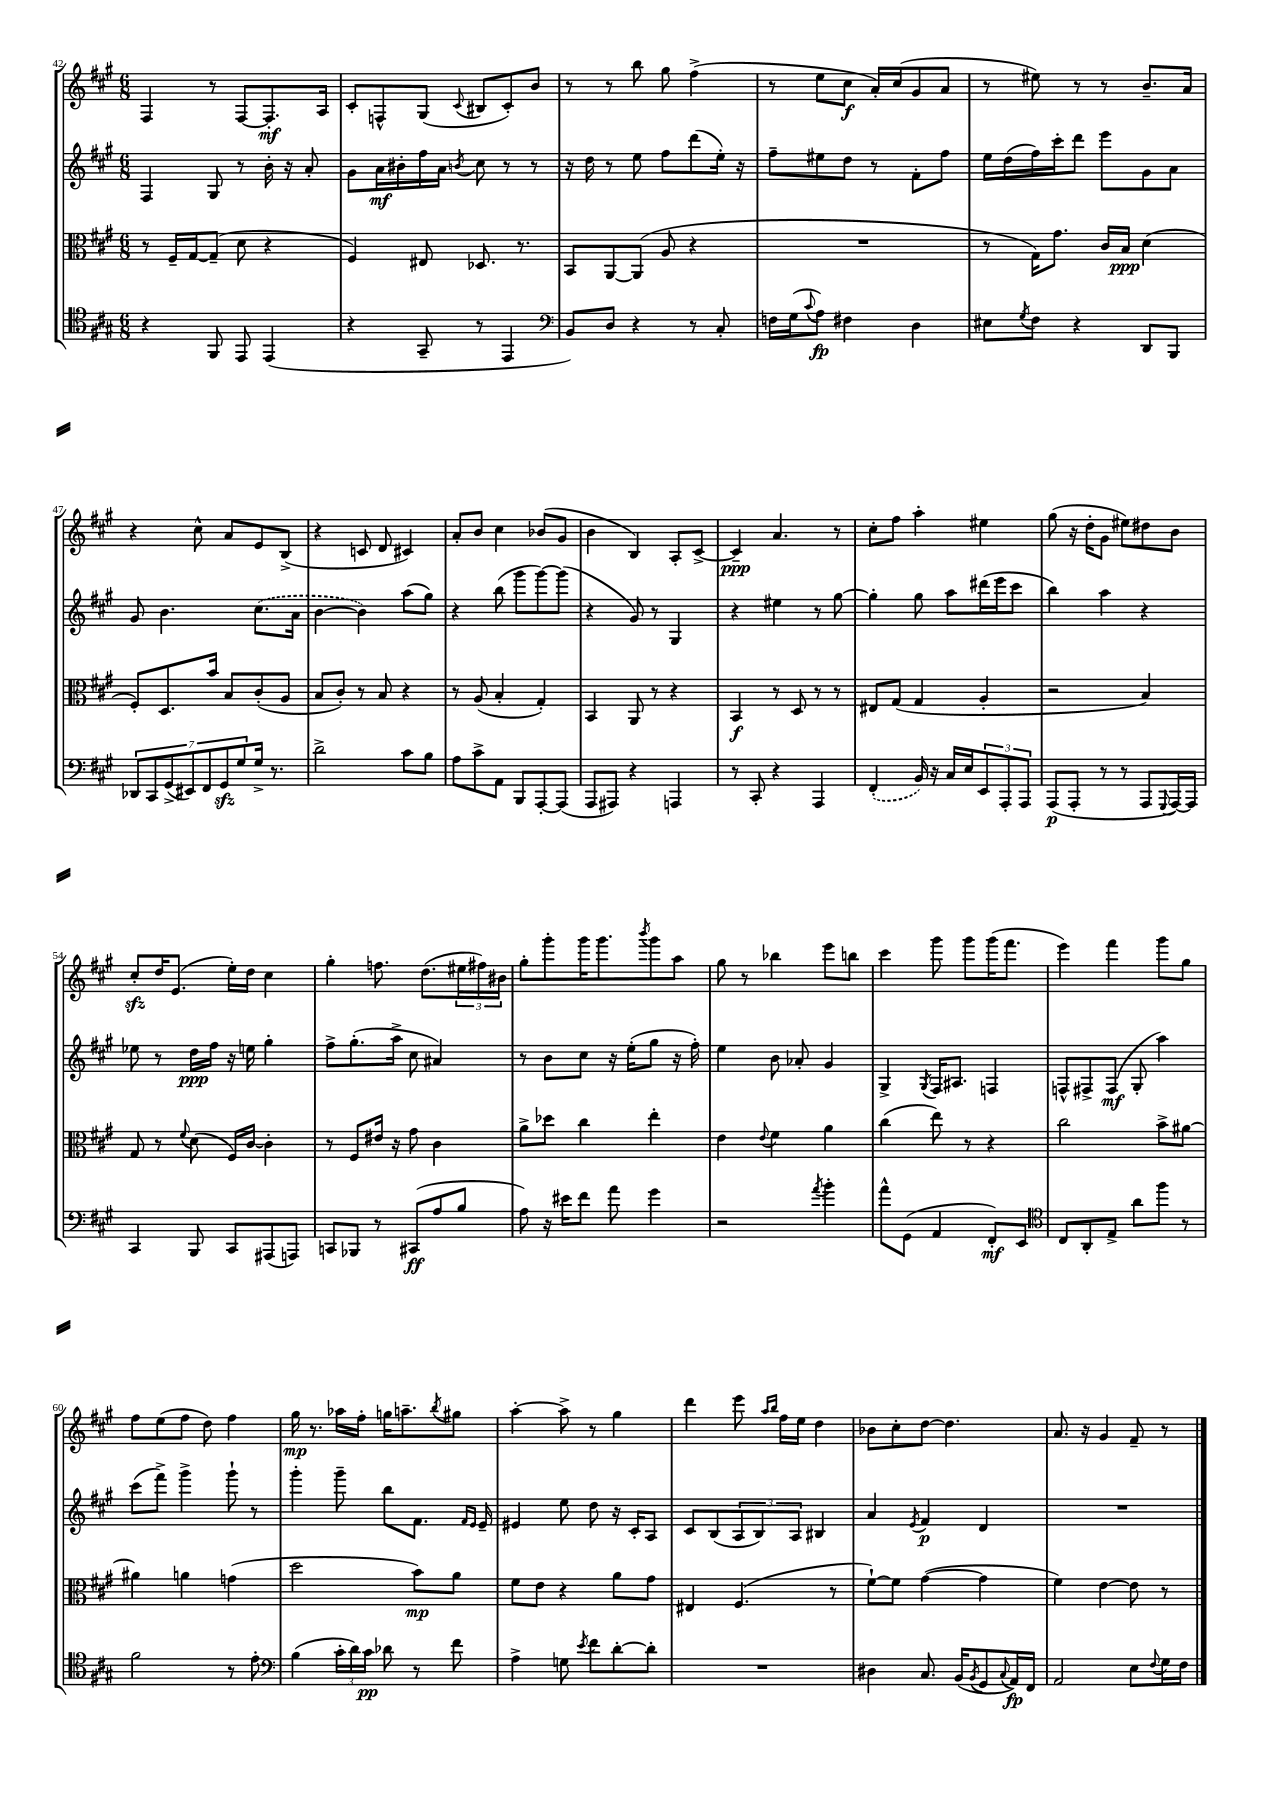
<<
\new StaffGroup <<
\new Staff = "s0" {
    \clef treble \key a \major \numericTimeSignature \time 6/8
    fis4 r8 fis8~ fis8.-.\mf a16 |
    cis'8-. f8-^ gis8( \appoggiatura { cis'8 } bis8 cis'8-.) b'8 |
    r8 r8 b''8 gis''8 fis''4->( |
    r8 e''8 cis''8\f a'16-.) cis''16( gis'8 a'8 |
    r8 eis''8) r8 r8 b'8.-- a'16 |
    r4 cis''8-^ a'8 e'8 b8->( |
    r4 c'8 d'8 cis'4) |
    a'8-. b'8 cis''4 bes'8( gis'8 |
    b'4 b4) a8-. cis'8~-> |
    cis'4--\ppp a'4. r8 |
    cis''8-. fis''8 a''4-. eis''4 |
    gis''8( r16 d''16-. gis'8 eis''8) dis''8 b'8 |
    cis''8-.\sfz d''16 e'8.( e''16-.) d''16 cis''4 |
    gis''4-. f''8. d''8.( \tuplet 3/2 { eis''16 fis''16) bis'16 } |
    gis''8-. gis'''8-. gis'''16 gis'''8. \acciaccatura { b'''8 } gis'''8 a''8 |
    gis''8 r8 bes''4 e'''8 b''8 |
    cis'''4 gis'''8 gis'''8 gis'''16( fis'''8. |
    e'''4) fis'''4 gis'''8 gis''8 |
    fis''8 e''8( fis''8 d''8) fis''4 |
    gis''16\mp r8. aes''16 fis''16-. g''16 a''8.-- \acciaccatura { b''8 } gis''8 |
    a''4~-. a''8-> r8 gis''4 |
    d'''4 e'''8 \grace { a''16 b''16 } fis''16 e''16 d''4 |
    bes'8 cis''8-. d''8~ d''4. |
    a'8. r16 gis'4 fis'8-- r8 \bar "|." |
}
\new Staff = "s1" {
    \clef treble \key a \major \numericTimeSignature \time 6/8
    fis4 gis8 r8 b'16-. r16 a'8-. |
    gis'8 a'16\mf bis'16-. fis''16 a'16 \acciaccatura { b'8 } cis''8 r8 r8 |
    r16 d''16 r8 e''8 fis''8 d'''8( e''16-.) r16 |
    fis''8-- eis''8 d''8 r8 fis'8-. fis''8 |
    e''16 d''16( fis''16) cis'''16-. d'''8 e'''8 gis'8 a'8 |
    gis'8 b'4. \once \slurDashed cis''8.( a'16 |
    b'4~ b'4) a''8( gis''8) |
    r4 b''8( gis'''8 gis'''8~) gis'''8( |
    r4 gis'8) r8 gis4 |
    r4 eis''4 r8 gis''8~ |
    gis''4-. gis''8 a''8 dis'''16( e'''16 cis'''8 |
    b''4) a''4 r4 |
    ees''8 r8 d''16\ppp fis''16 r16 e''16 gis''4-. |
    fis''8-> gis''8.-.( a''16-> cis''8 ais'4) |
    r8 b'8 cis''8 r16 e''16-.( gis''8 r16 fis''16-.) |
    e''4 b'8 aes'8-. gis'4 |
    gis4-> \acciaccatura { gis8 } fis16 ais8. f4 |
    f8-^ fis8-> fis8\mf( gis8-. a''4) |
    cis'''8( fis'''8->) gis'''4-> gis'''8-! r8 |
    gis'''4-. gis'''8-- b''8 fis'8. \grace { fis'16 e'16 } e'16-- |
    eis'4 e''8 d''8 r16 cis'16-. a8 |
    cis'8 b8( \tuplet 3/2 { a8 b8) a8 } bis4 |
    a'4 \acciaccatura { e'8 } fis'4\p d'4 |
    R2. \bar "|." |
}
\new Staff = "s2" {
    \clef alto \key a \major \numericTimeSignature \time 6/8
    r8 fis16-- gis16~ gis8--( d'8 r4 |
    fis4) eis8 des8. r8. |
    b,8 a,8~ a,8( a8 r4 |
    R2. |
    r8 gis16) gis'8. cis'16 b16\ppp d'4( |
    fis8-.) d8. b'16 b8 cis'8-.( a8 |
    b8 cis'8-.) r8 b8 r4 |
    r8 a8( b4-. gis4-.) |
    b,4 a,8 r8 r4 |
    b,4\f r8 d8 r8 r8 |
    eis8 gis8( gis4 a4-. |
    r2 b4) |
    gis8 r8 \appoggiatura { fis'8 } d'8( fis16) cis'16~ cis'4-. |
    r8 fis8 eis'16 r16 gis'8 cis'4 |
    a'8-> des''8 cis''4 e''4-. |
    e'4 \appoggiatura { e'8 } fis'4 a'4 |
    cis''4( e''8) r8 r4 |
    cis''2 b'8-> ais'8~ |
    ais'4 a'4 g'4( |
    d''2 b'8\mp) a'8 |
    fis'8 e'8 r4 a'8 gis'8 |
    eis4 fis4.( r8 |
    fis'8~-!) fis'8 gis'4~( gis'4 |
    fis'4) e'4~ e'8 r8 \bar "|." |
}
\new Staff = "s3" {
    \clef tenor \key a \major \numericTimeSignature \time 6/8
    r4 fis,8 e,8 e,4( |
    r4 gis,8-- r8 e,4 |
    \clef bass b,8) d8 r4 r8 cis8-. |
    f16 gis16( \appoggiatura { cis'8 } a8\fp) fis4 d4 |
    eis8 \acciaccatura { gis8 } fis8 r4 d,8 b,,8 |
    \tuplet 7/4 { des,8 cis,8 gis,8->( eis,8) fis,8 gis,8\sfz gis8 } gis16-> r8. |
    d'2-> cis'8 b8 |
    a8 cis'8-> a,8 b,,8 a,,8~-. a,,8( |
    a,,8 ais,,8) r4 a,,4 |
    r8 cis,8-. r4 a,,4 |
    \once \slurDashed fis,4-.( b,16) r16 cis16 e16 \tuplet 3/2 { e,8 a,,8-. a,,8 } |
    a,,8\p( a,,8-. r8 r8 a,,8 \appoggiatura { gis,,8 } a,,16~) a,,16 |
    cis,4 b,,8 cis,8 ais,,8( a,,8) |
    c,8 bes,,8 r8 cis,8\ff( a8 b8 |
    a8) r16 eis'16 fis'8 a'8 gis'4 |
    r2 \acciaccatura { a'8 } b'4-. |
    a'8-^ gis,8( a,4 fis,8-.\mf) e,8 |
    \clef tenor cis8 a,8-. e8-> a'8 fis''8 r8 |
    fis'2 r8 e'8-. |
    \clef bass b4( \tuplet 3/2 { cis'16-. d'16) cis'16\pp } des'8 r8 fis'8 |
    a4-> g8 \acciaccatura { e'8 } fis'8 d'8~-. d'8-. |
    R2. |
    dis4 cis8. b,16( \acciaccatura { b,8 } gis,8 \appoggiatura { cis8 } a,16\fp) fis,16 |
    a,2 e8 \appoggiatura { fis8 } gis16 fis16 \bar "|." |
}
>>
>>
\layout { \context { \Score currentBarNumber = #42 } }
